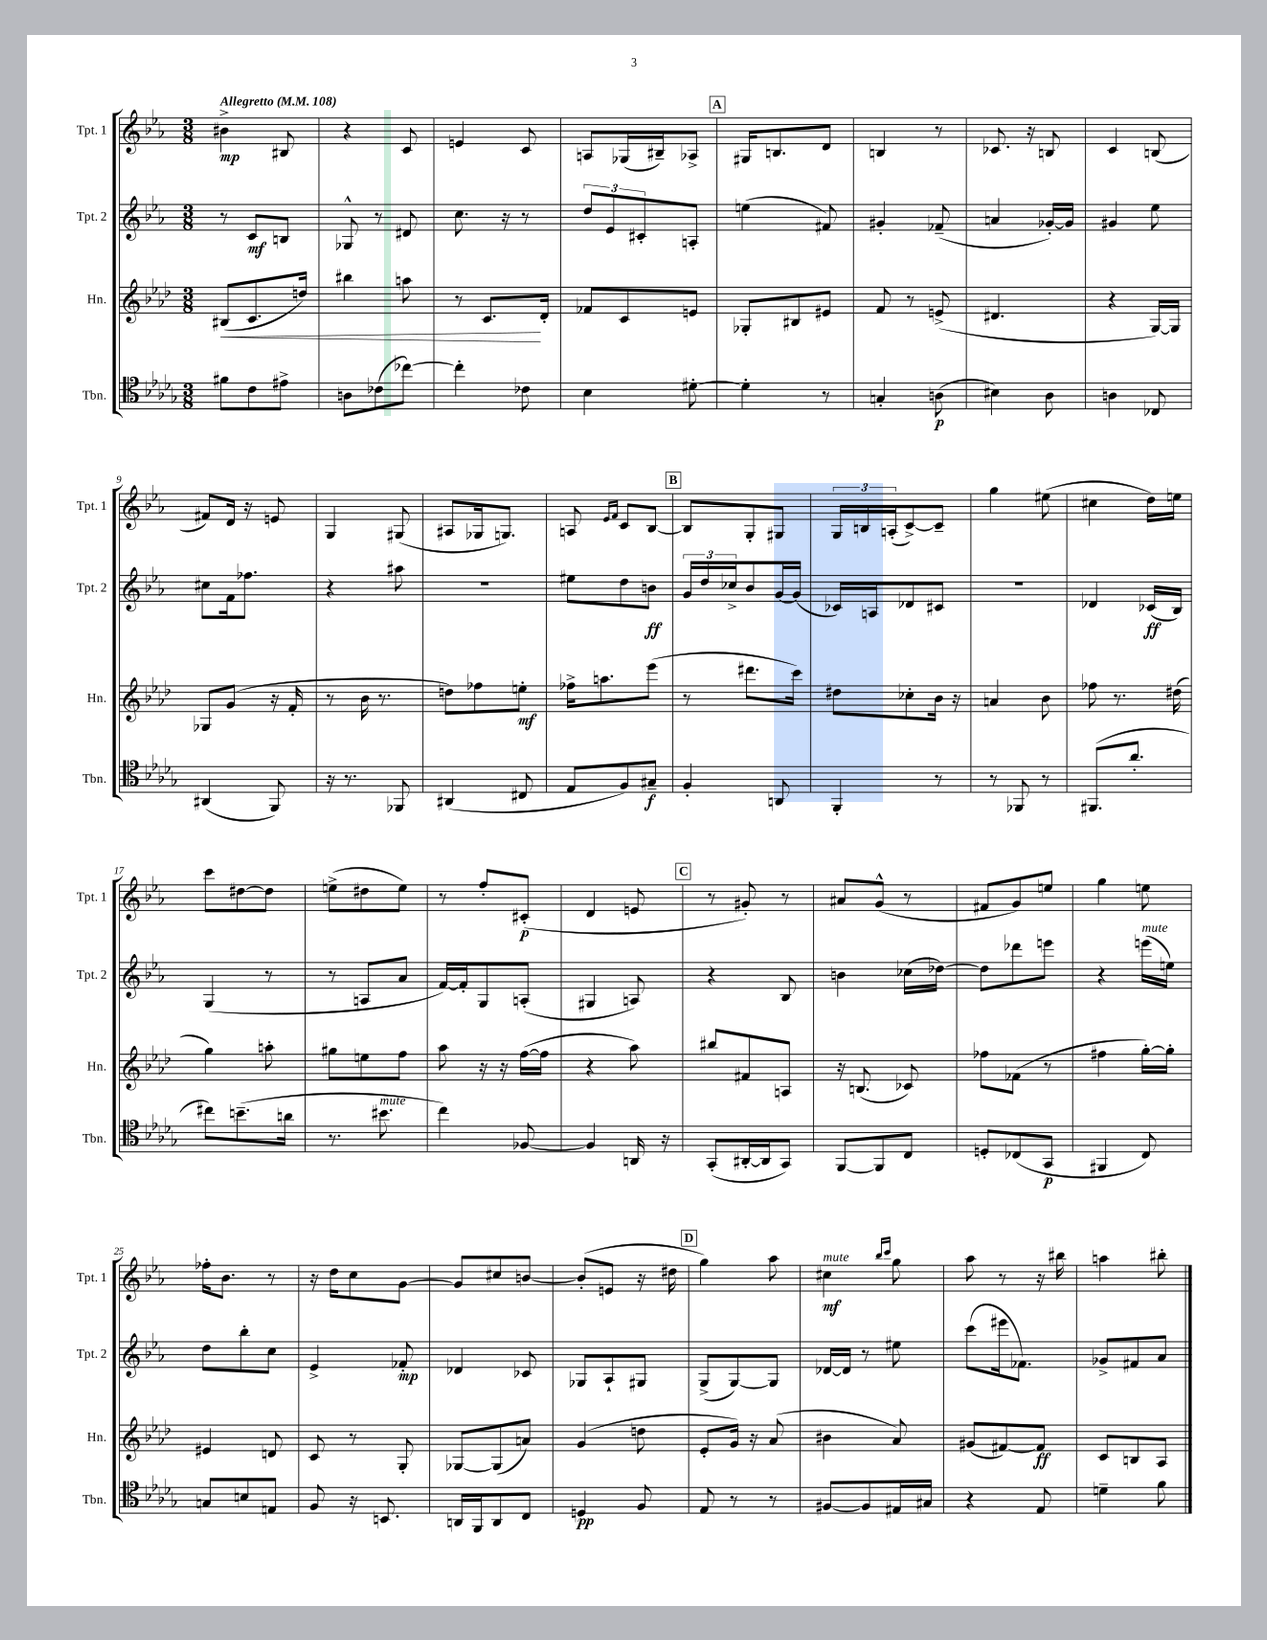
<<
\new StaffGroup <<
\new Staff = "s0" \with { instrumentName = "Tpt. 1" shortInstrumentName = "Tpt. 1" } {
    \clef treble \key ees \major \numericTimeSignature \time 3/8 \tempo "Allegretto" 4 = 108
    bis'4->\mp bis8 |
    r4 c'8 |
    e'4 c'8 |
    a8 ges16( bis16--) aes8-> |
    \mark \markup { \box "A" } gis16 b8. d'8 |
    b4 r8 |
    ces'8. r16 b8 |
    c'4 b8( |
    fis'8) d'16 r16 e'8 |
    g4 gis8( |
    ais8 ges16 g8.) |
    a8 \grace { ees'16 f'16 } c'8 bes8~ |
    \mark \markup { \box "B" } bes8 g8-. gis8 |
    \tuplet 3/2 { g16 b16 a16-.( } c'8~->) c'8-- |
    g''4 eis''8( |
    cis''4 d''16) e''16 |
    c'''8 dis''8~ dis''8 |
    e''8->( dis''8 e''8) |
    r8 f''8-. cis'8-.\p( |
    d'4 e'8 |
    \mark \markup { \box "C" } r8 gis'8-.) r8 |
    ais'8 g'8-^( r8 |
    fis'8 g'8) e''8 |
    g''4 e''8 |
    fes''16-. bes'8. r8 |
    r16 d''16 c''8 g'8~ |
    g'8 cis''8 b'8~ |
    b'8-.( e'8 r16 dis''16 |
    \mark \markup { \box "D" } g''4) aes''8 |
    cis''4\mf^\markup { \italic "mute" } \grace { bes''16 c'''16 } g''8 |
    aes''8 r8 r16 bis''16 |
    a''4 bis''8-. \bar "|." |
}
\new Staff = "s1" \with { instrumentName = "Tpt. 2" shortInstrumentName = "Tpt. 2" } {
    \clef treble \key ees \major \numericTimeSignature \time 3/8
    r8 c'8\mf b8 |
    ges8-^ r8 dis'8 |
    c''8. r16 r8 |
    \tuplet 3/2 { d''8 ees'8 cis'8-. } a8-. |
    \mark \markup { \box "A" } e''4( fis'8) |
    gis'4-. fes'8--( |
    a'4 ges'16~-.) ges'16 |
    gis'4 ees''8 |
    cis''8 f'16 fes''8. |
    r4 ais''8 |
    R4. |
    eis''8 d''8 b'8\ff |
    \mark \markup { \box "B" } \tuplet 3/2 { g'16 d''16 ces''16-> } bes'8 g'16~ g'16( |
    ces'16) a16 des'8 cis'8 |
    r4. |
    des'4 ces'16\ff( bes16) |
    g4( r8 |
    r8 a8 aes'8 |
    f'16~) f'16-. g8 a8-.( |
    gis4 a8) |
    \mark \markup { \box "C" } r4 bes8 |
    b'4 ces''16( des''16~) |
    des''8 des'''8 e'''8 |
    r4 e'''16^\markup { \italic "mute" }( e''16) |
    d''8 bes''8-. c''8 |
    ees'4-> fes'8-.\mp |
    des'4 ces'8 |
    ges8 aes8-! gis8 |
    \mark \markup { \box "D" } g8->( g8~) g8 |
    des'16~ des'16 r8 eis''8 |
    c'''8( eis'''16 fes'8.) |
    ges'8-> fis'8 aes'8 \bar "|." |
}
\new Staff = "s2" \with { instrumentName = "Hn." shortInstrumentName = "Hn." } {
    \clef treble \key aes \major \numericTimeSignature \time 3/8
    bis8\<( c'8. d''16) |
    bis''4 a''8 |
    r8 c'8.\! des'16-. |
    fes'8 c'8 e'8 |
    \mark \markup { \box "A" } ges8-. bis8 eis'8 |
    f'8 r8 e'8->( |
    dis'4. |
    r4 g16~) g16 |
    ges8 g'8( r16 f'16-. |
    r8 bes'16 r8. |
    d''8) fes''8 e''8-.\mf |
    fes''16-> a''8. ees'''8( |
    \mark \markup { \box "B" } r8 dis'''8. c'''16) |
    dis''8 ces''8-. bes'16 r16 |
    a'4 bes'8 |
    fes''8 r8. dis''16( |
    g''4) a''8-. |
    gis''8 e''8 f''8 |
    aes''8 r16 r16 f''16~( f''16 |
    r4 aes''8) |
    \mark \markup { \box "C" } bis''8 fis'8 a8 |
    r16 b8.( ces'8) |
    fes''8 fes'8( r8 |
    fis''4 g''16~-.) g''16-. |
    eis'4 d'8 |
    c'8 r8 g8-. |
    ges8~ ges8( a'8) |
    g'4( d''8 |
    \mark \markup { \box "D" } ees'8-. g'16) r16 aes'8( |
    bis'4 aes'8) |
    gis'8( fis'8~) fis'8\ff |
    c'8 b8 aes8 \bar "|." |
}
\new Staff = "s3" \with { instrumentName = "Tbn." shortInstrumentName = "Tbn." } {
    \clef tenor \key des \major \numericTimeSignature \time 3/8
    fis'8 c'8 eis'8-> |
    a8 ces'8( ces''8~) |
    ces''4-. ces'8 |
    bes4 dis'8~-. |
    \mark \markup { \box "A" } dis'4-. r8 |
    g4-. a8\p( |
    bis4) aes8 |
    a4 ces8 |
    ais,4( f,8) |
    r16 r8. fes,8 |
    ais,4( cis8 |
    ees8 f8) gis8--\f |
    \mark \markup { \box "B" } f4-. a,8 |
    f,4-. r8 |
    r8 fes,8 r8 |
    fis,8.( aes'8.-. |
    cis''8) b'8.--( a'16 |
    r8. bis'8.^\markup { \italic "mute" } |
    c''4) fes8~ |
    fes4 a,16 r16 |
    \mark \markup { \box "C" } ges,8-.( ais,16~-. ais,16 ges,8) |
    f,8~ f,8 c8 |
    d8-. ces8( ges,8\p |
    fis,4 c8) |
    g8 b8 e8 |
    f8 r16 b,8. |
    a,16 f,16 a,8 c8 |
    d4\pp f8 |
    \mark \markup { \box "D" } ees8 r8 r8 |
    fis8~ fis8 eis16 gis16 |
    r4 ees8 |
    d'4-- f'8 \bar "|." |
}
>>
>>
